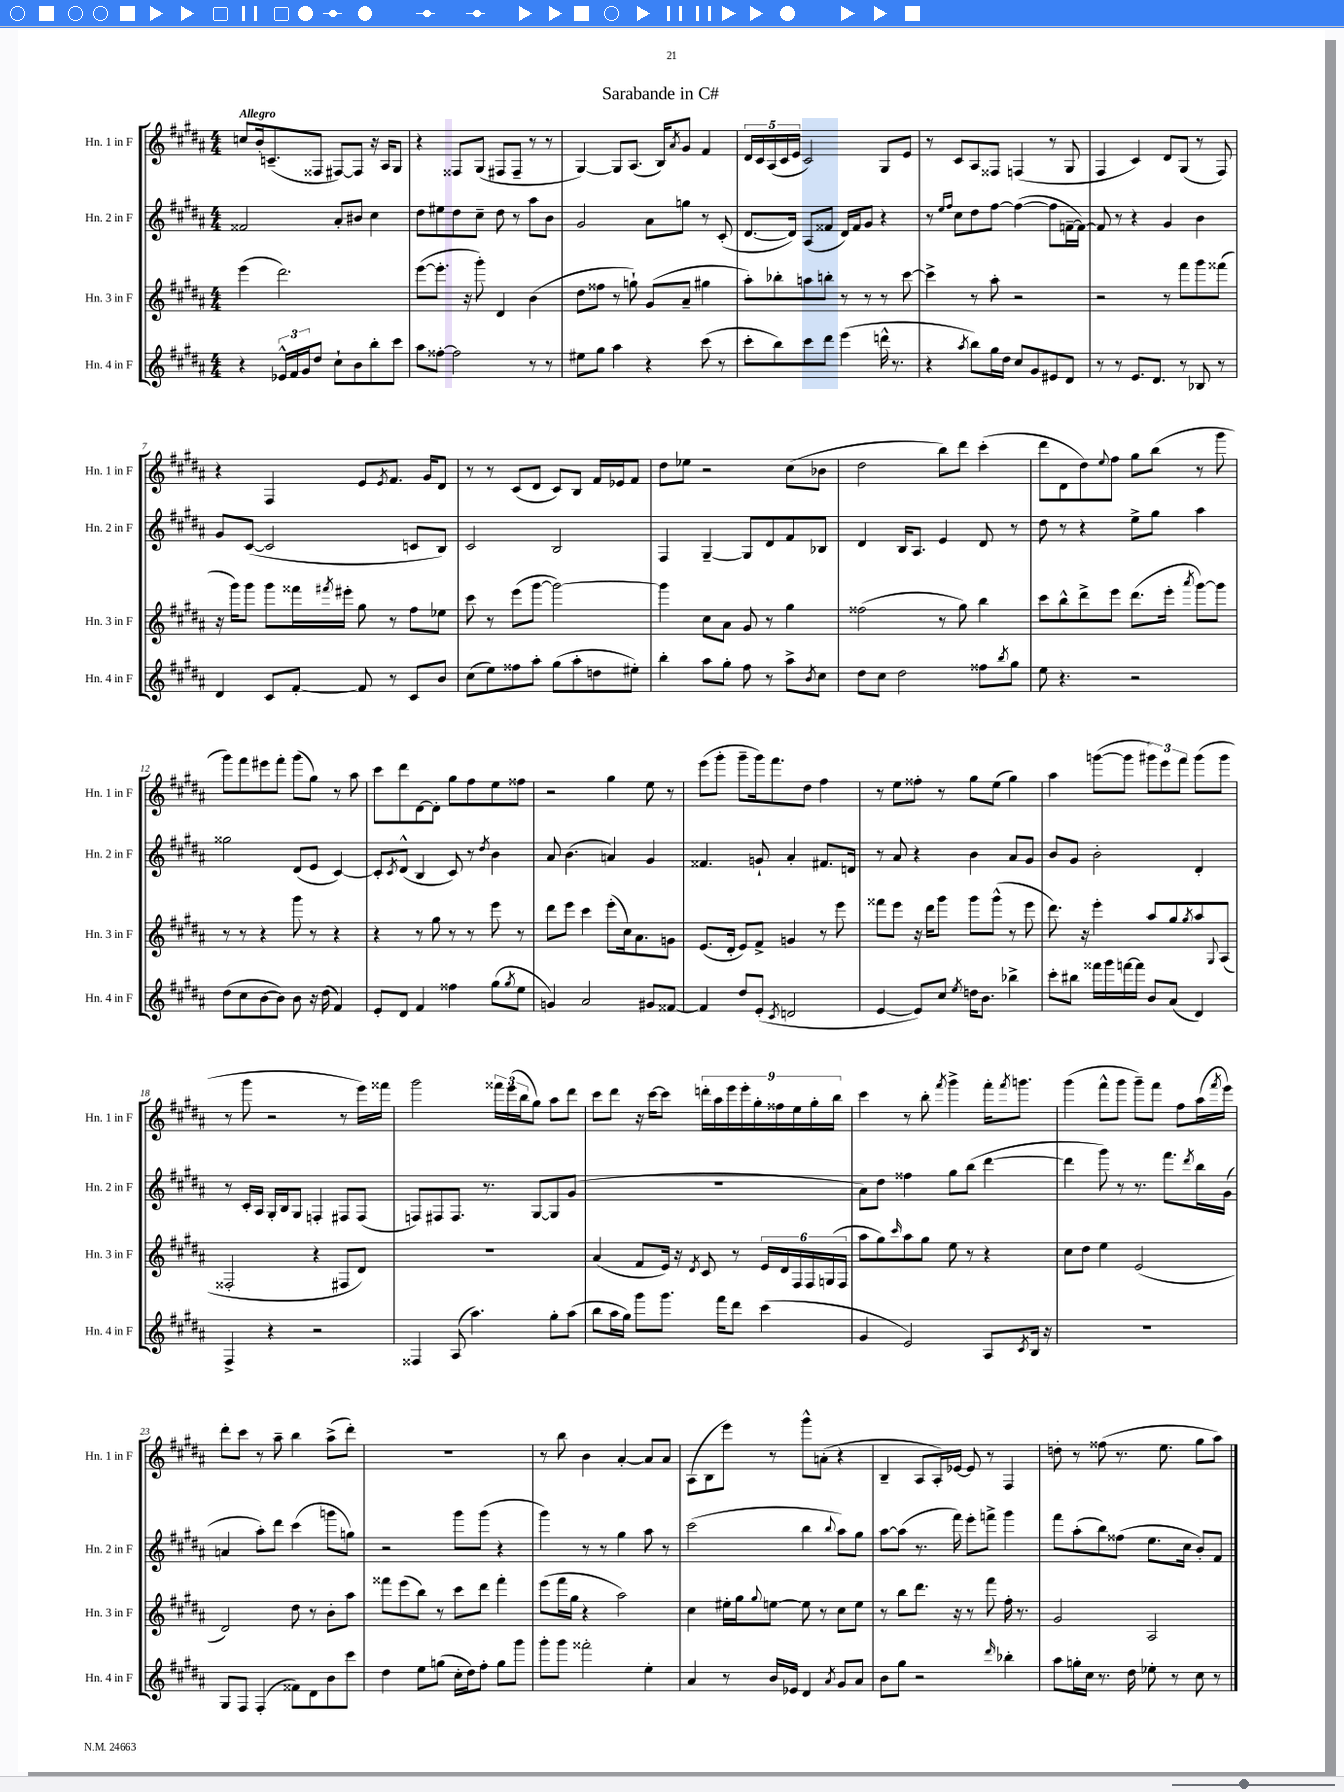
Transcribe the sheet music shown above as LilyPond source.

\header { title = "Sarabande in C#" }
<<
\new StaffGroup <<
\new Staff = "s0" \with { instrumentName = "Hn. 1 in F" shortInstrumentName = "Hn. 1 in F" } {
    \clef treble \key b \major \numericTimeSignature \time 4/4 \tempo "Allegro"
    c''8 b'16-. c'8.--( fisis8 fis8~) fis8 r16 ais16 gis8 |
    r4 fisis8 gis8( fis8 fis8-- r8 r8 |
    gis4~) gis8 ais8.( b16) \acciaccatura { ais'8 } gis'8 fis'4 |
    \tuplet 5/4 { dis'16 cis'16 ais16( cis'16 e'16 } cis'2) gis8 e'8 |
    r8 cis'8 ais8 fisis8 f4( r8 gis8 |
    fis4 cis'4) dis'8 gis8( r8 fis8) |
    r4 fis4 e'8 \acciaccatura { e'8 } fis'8. gis'16 dis'8 |
    r8 r8 cis'8( dis'8 cis'8) b8 fis'16 ees'16 fis'8 |
    dis''8 ees''8 r2 cis''8( bes'8 |
    dis''2 b''8) dis'''8 cis'''4-.( |
    dis'''8 dis'8 dis''8) \appoggiatura { e''8 } fis''8 gis''8 b''8( r8 gis'''8 |
    gis'''8) fis'''8 eis'''8 fis'''8-. gis'''8( gis''8) r8 ais''8 |
    cis'''8 dis'''8 dis'8~ dis'8-. gis''8 fis''8 e''8 fisis''8 |
    r2 gis''4 e''8 r8 |
    e'''8( gis'''8-. gis'''8-- gis'''16) fis'''8. dis''8 fis''4 |
    r8 e''8 fisis''8-. r8 gis''8 e''8( gis''4) |
    ais''4 g'''8~( g'''8 \tuplet 3/2 { gis'''8) e'''8 fis'''8 } gis'''8( gis'''8 |
    r8 gis'''8 r2 r8 e'''16) fisis'''16 |
    gis'''2 \tuplet 3/2 { fisis'''16 e'''16( b''16 } gis''8) ais''8 dis'''8 |
    cis'''8 dis'''8 r16 cis'''16~ cis'''8 \tuplet 9/8 { d'''16-. ais''16 e'''16 e'''16-. gis''16-. fisis''16 e''16 gis''16-. b''16 } |
    cis'''4 r8 b''8-. \acciaccatura { fis'''8 } gis'''4-> fis'''16-. \acciaccatura { fis'''8 } g'''8. |
    gis'''4( fis'''8-^ gis'''8 gis'''8--) fis'''8 fis''8 ais''16( \acciaccatura { fis'''8 } e'''16) |
    dis'''8-. cis'''8 r8 ais''8-- b''4 ais''8->( dis'''8-.) |
    R1 |
    r8 b''8 b'4 ais'4~-. ais'8 ais'8 |
    ais8( b8 e'''8) r8 gis'''8-^ a'8-.( r4 |
    b4-- ais8 ais16-.) ees'16~ ees'8 r8 fis4 |
    d''8-. r8 fisis''8( r8. e''8. gis''8 ais''8) \bar "|." |
}
\new Staff = "s1" \with { instrumentName = "Hn. 2 in F" shortInstrumentName = "Hn. 2 in F" } {
    \clef treble \key b \major \numericTimeSignature \time 4/4
    fisis'2 ais'8-. bis'8 cis''4 |
    dis''8 eis''8 dis''8 cis''8-- dis''8 r8 ais''8 b'8 |
    gis'2 ais'8 g''8 r8 cis'8-.( |
    dis'8.~ dis'16) ais8( fisis'8 dis'16) fisis'16 gis'8 r4 |
    r8 \grace { e''16 fis''16 } cis''8 dis''8 fis''8~ fis''4~( fis''8 f'16~-- f'16~) |
    f'8 r8 r4 gis'4 b'4 |
    gis'8 cis'8~( cis'2 c'8 b8) |
    cis'2 b2 |
    fis4 gis4~-- gis8 dis'8 fis'8 bes8 |
    dis'4 b16 ais8. e'4 dis'8 r8 |
    dis''8 r8 r4 e''8-> gis''8 ais''4 |
    gisis''2 dis'8( e'8 cis'4~) |
    cis'8-. \acciaccatura { cis'8 } dis'8-^( b4 cis'8) r8 \acciaccatura { dis''8 } b'4 |
    ais'8 b'4.( a'4) gis'4 |
    fisis'4. g'8-! ais'4-. fis'8. d'16 |
    r8 ais'8 r4 b'4 ais'8 gis'8 |
    b'8 gis'8 b'2-. dis'4-. |
    r8 cis'16-. ais16 gis16-. b16 gis8 f4-. fis8 fis8( |
    f8) fis8 fis8. r8. gis8~ gis8 gis'8( |
    R1 |
    ais'8) dis''8 fisis''4 gis''8 b''8( dis'''4~ |
    dis'''4 gis'''8) r8 r8. fis'''8. \acciaccatura { dis'''8 } b''16 gis'16( |
    a'4 ais''8-.) dis'''8 cis'''4( g'''8 g''8) |
    r2 gis'''8 gis'''8( r4 |
    gis'''4) r8 r8 gis''4 ais''8 r8 |
    cis'''2( b''4 \appoggiatura { b''8 } ais''8) gis''8 |
    ais''8~ ais''8( r8. fis'''16) e'''8-. f'''8-> gis'''4 |
    fis'''8 ais''8-.( b''8) fisis''8( e''8. cis''16 b'8-.) fis'8 \bar "|." |
}
\new Staff = "s2" \with { instrumentName = "Hn. 3 in F" shortInstrumentName = "Hn. 3 in F" } {
    \clef treble \key b \major \numericTimeSignature \time 4/4
    e'''4( dis'''2.) |
    e'''8~( e'''8.-. r16 gis'''8-.) dis'4 b'4( |
    dis''8 fisis''8 r8 g''8-!) gis'8( ais'8-- gis''4 |
    ais''8-.) bes''8-. a''8 b''8-. r8 r8 r8 cis'''8~ |
    cis'''4-> r8 ais''8-. r2 |
    r2 r8 fis'''8 gis'''8 fisis'''8( |
    r16 gis'''16) gis'''8 gis'''8 fisis'''16 \acciaccatura { fis'''8 } eis'''16-. gis''8 r8 fis''8 ees''8 |
    cis'''8 r8 e'''8( gis'''8~ gis'''2~) |
    gis'''4 cis''8 ais'8 gis'8 r8 gis''4 |
    fisis''2( r8 gis''8) b''4 |
    cis'''8 b''8-^ dis'''8-> e'''8 dis'''8.( e'''16-. \acciaccatura { ais'''8 } gis'''8~) gis'''8 |
    r8 r8 r4 gis'''8 r8 r4 |
    r4 r8 gis''8 r8 r8 e'''8 r8 |
    dis'''8 e'''8 cis'''4 e'''8-.( cis''16) ais'8. g'8 |
    e'8.( dis'16-. e'8) fis'8-> g'4 r8 e'''8 |
    fisis'''8 e'''8 r16 dis'''16 gis'''8 gis'''8 gis'''8-^( r8 e'''8 |
    dis'''8.) r16 e'''4-. ais''8 gis''8 \acciaccatura { gis''8 } ais''8 \appoggiatura { gis8 } ais8( |
    fisis2-. r4 fis8 dis'8) |
    R1 |
    ais'4( fis'8 e'16) r16 \acciaccatura { dis'8 } cis'8 r8 \tuplet 6/4 { e'16 dis'16 fis16 fis16 g16( fis16 } |
    ais''8 gis''8) \grace { cis'''16 } ais''8 gis''8 e''8 r8 r4 |
    cis''8 dis''8 e''4 e'2( |
    dis'2) dis''8 r8 b'8-. ais''8 |
    fisis'''8 e'''8( b''8) r8 cis'''8 dis'''8 fisis'''4-. |
    e'''8( fis'''16 gis''16 r4 ais''2) |
    cis''4 eis''16-. gis''16 \appoggiatura { gis''8 } e''8~ e''8 r8 cis''8 e''8 |
    r8 b''8 dis'''8. r16 r8 fis'''8 fis''16-. r8. |
    gis'2 ais2 \bar "|." |
}
\new Staff = "s3" \with { instrumentName = "Hn. 4 in F" shortInstrumentName = "Hn. 4 in F" } {
    \clef treble \key b \major \numericTimeSignature \time 4/4
    r4 \tuplet 3/2 { ees'16-^ fis'16 gis'16 } dis''8 cis''8-! b'8 b''8-. cis'''8 |
    ais''8 fisis''8~-. fisis''2 r8 r8 |
    eis''8 gis''8 ais''4 r4 cis'''8( r8 |
    cis'''8-. b''8) cis'''8 dis'''8 e'''4( d'''16-^ r8. |
    r4 \acciaccatura { ais''8 } b''8) gis''16 dis''16 cis''8 gis'8 eis'8 dis'8 |
    r8 r8 e'8. dis'8. r8 bes8 r8 |
    dis'4 cis'8 fis'8~-. fis'8 r8 cis'8 b'8 |
    cis''8( e''8) fisis''8 ais''8-. gis''8( ais''8-. d''8 eis''8-.) |
    b''4-. ais''8 gis''8-. fis''8 r8 ais''8-> \acciaccatura { b'8 } cis''8 |
    dis''8 cis''8 dis''2 fisis''8 \acciaccatura { b''8 } gis''8 |
    e''8 r4. r2 |
    dis''8( cis''8 b'8~ b'8) b'8 r16 dis''16( fis'4) |
    e'8-. dis'8 fis'4 fisis''4 gis''8( \acciaccatura { gis''8 } e''8 |
    g'4) ais'2 gis'8 fisis'8~ |
    fisis'4 dis''8 e'8-.( \acciaccatura { cis'8 } d'2 |
    e'4~ e'8) cis''8 \acciaccatura { e''8 } d''16 b'8. bes''4-> |
    cis'''8-. bis''8 fisis'''16 gis'''16 f'''16~ f'''16 b'8 ais'8( dis'4) |
    fis4-> r4 r2 |
    fisis4 ais8( ais''4.) gis''8-. ais''8( |
    b''8 ais''16 gis''16) gis'''8 gis'''8. fis'''16 dis'''8 cis'''4( |
    gis'4 e'2) ais8 \acciaccatura { cis'8 } b16 r16 |
    R1 |
    gis8 fis8 fis4-.( fisis'8) dis'8 b'8 cis'''8 |
    dis''4 e''8 g''8( cis''16-. dis''16) fis''8-. g''8 gis'''8 |
    gis'''8-. gis'''8 fisis'''2-. e''4-. |
    ais'4 r8 b'16 ees'16 dis'4 \acciaccatura { ais'8 } gis'8 ais'8 |
    b'8 gis''8 r2 \grace { dis'''16 } bes''4-. |
    ais''8 g''16-. cis''16 r8. dis''16 ees''8-. r8 cis''8 r8 \bar "|." |
}
>>
>>
